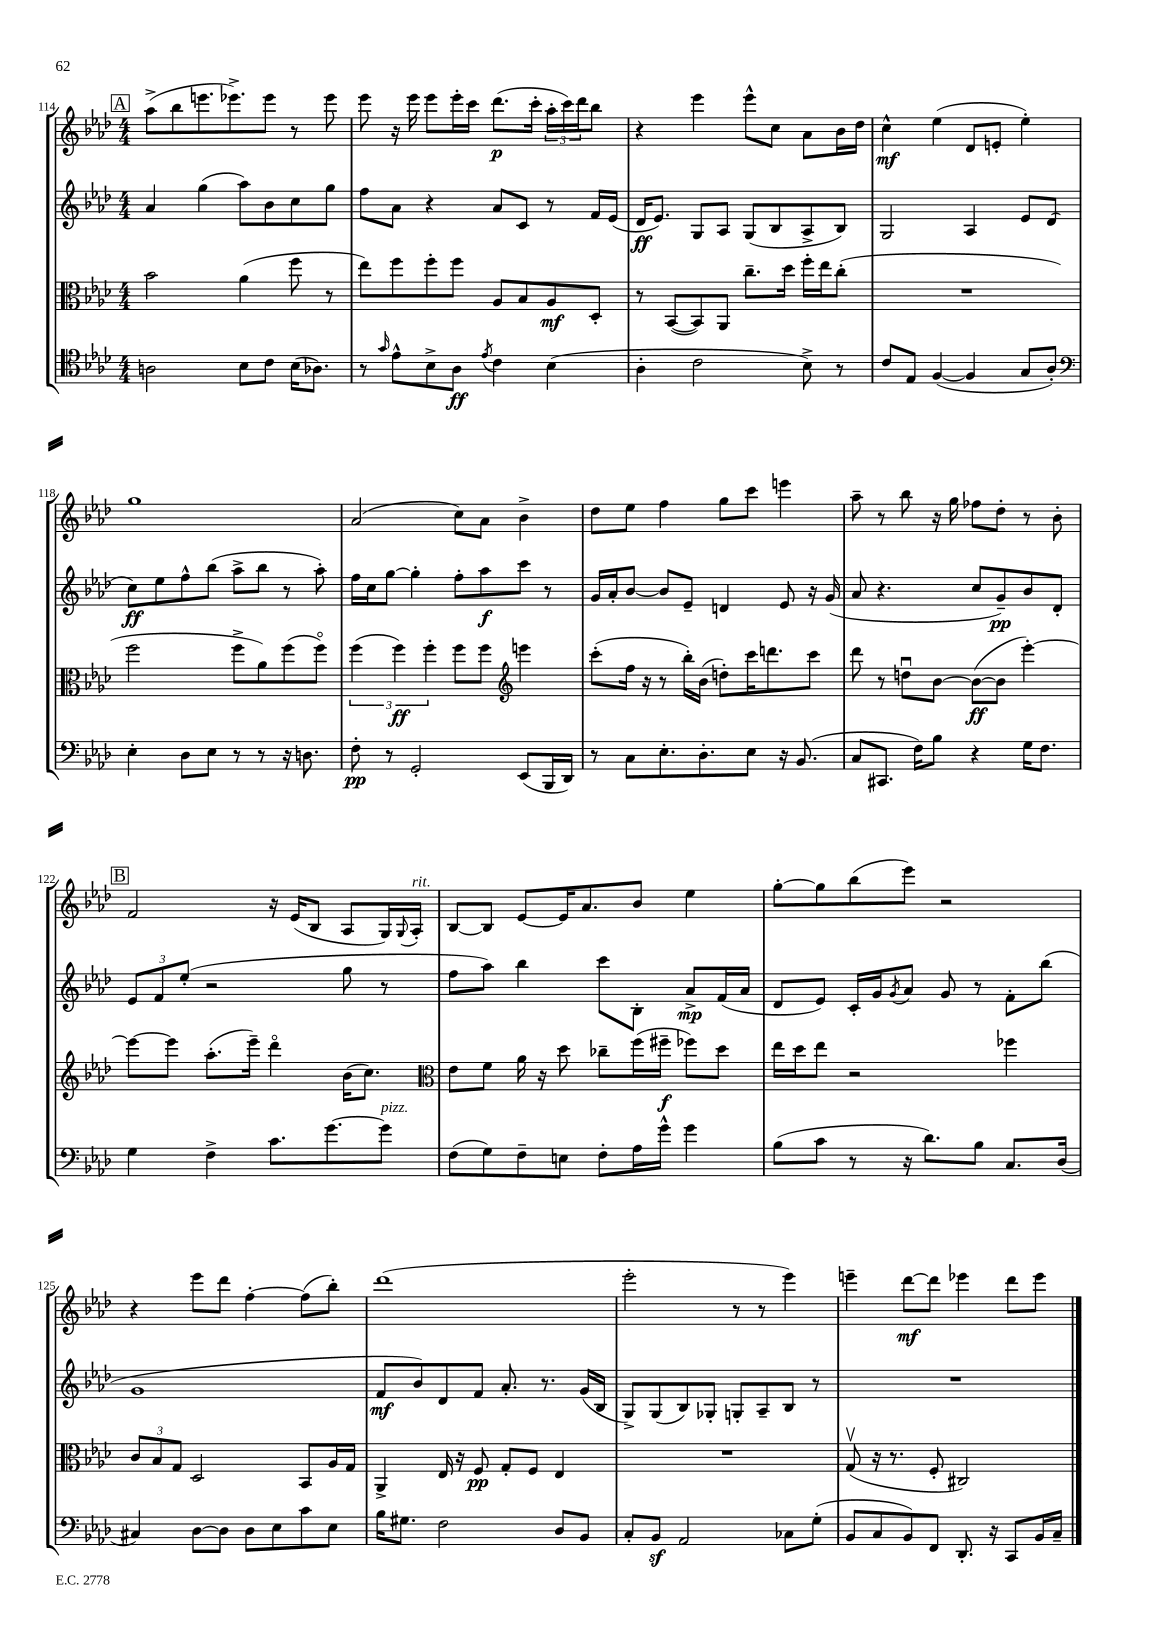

**kern	**kern	**kern	**kern
*staff4	*staff3	*staff2	*staff1
*clefC4	*clefC3	*clefG2	*clefG2
*k[b-e-a-d-]	*k[b-e-a-d-]	*k[b-e-a-d-]	*k[b-e-a-d-]
*M4/4	*M4/4	*M4/4	*M4/4
2A	2b-	4a-	(8aa-^
.	.	.	8bb-
.	.	(4gg	8.eee
.	.	.	8.eee-^)
8B-	(4a-	8aa-)	.
8c	.	8b-	8eee-
(16B-	8ff	8cc	8r
8.A-)	.	.	.
.	8r	8gg	8eee-
=	=	=	=
8r	8ee-)	8ff	8eee-
16qqg	.	.	.
8e-^^	8ff	8a-	16r
.	.	.	16eee-
8B-^	8ff'	4r	8eee-
8A-	8ff	.	16eee-'
.	.	.	16ccc
8qe-	.	.	.
4c	8A-	8a-	(8.ddd-
.	8B-	8c	.
.	.	.	16ccc'
(4B-	8A-	8r	24aa-'
.	.	.	24ccc)
.	.	.	24ddd-
.	8D-'	16f	8bb-
.	.	(16e-	.
=	=	=	=
4A-'	8r	16d-	4r
.	.	8.e-)	.
.	([8BB-	.	.
2c	8BB-])	8G	4eee-
.	8AA-	8A-	.
.	8.cc~	(8G	8eee-^^
.	.	8B-	8cc
.	16dd-	.	.
8B-^)	16ff'	8A-^	8a-
.	16ee-	.	.
8r	(8cc'	8B-)	16b-
.	.	.	16dd-
=	=	=	=
8c	1r	2G	4cc^^
8E-	.	.	.
([4F	.	.	(4ee-
4F]	.	4A-	8d-
.	.	.	8e'
8G	.	8e-	4ee-')
8A-')	.	(8d-	.
=	=	=	=
*clefF4	*	*	*
4E-'	2ff	8cc)	1gg
.	.	8ee-	.
8D-	.	8ff^^	.
8E-	.	(8bb-	.
8r	8ff^	8aa-^	.
8r	8a-)	8bb-	.
16r	(8ff	8r	.
8.D	.	.	.
.	8ffo)	8aa-')	.
=	=	=	=
8F'	(6ff	16ff	(2a-
.	.	16cc	.
8r	.	[8gg	.
.	6ff)	.	.
2GG'	.	4gg']	.
.	6ff'	.	.
.	8ff	8ff'	8cc)
.	8ff	8aa-	8a-
*	*clefG2	*	*
(8EE-	4eee	8ccc	4b-^
16BBB-	.	8r	.
16DD-)	.	.	.
=	=	=	=
8r	(8ccc'	16g	8dd-
.	.	16a-'	.
8C	16ff	[8b-	8ee-
.	16r	.	.
8.E-'	8r	8b-]	4ff
.	16bb-')	8e-~	.
8.D-'	(16b-	.	.
.	8dd')	4d	8gg
8E-	16ccc	.	8ccc
.	8.ddd	.	.
16r	.	8e-	4eee
(8.BB-	.	.	.
.	8ccc	16r	.
.	.	(16g	.
=	=	=	=
8C	8ddd-	8a-	8aa-~
8.CC#	8r	4.r	8r
.	8ddu	.	8bb-
16F)	.	.	.
8B-	[8b-	.	16r
.	.	.	16gg
4r	(8b-_	8cc	8ff-
.	8b-]	8g~)	8dd-'
16G	[4eee-')	8b-	8r
8.F	.	.	.
.	.	8d-'	8b-'
=	=	=	=
4G	8eee-_	12e-	2f
.	.	12f	.
.	8eee-]	.	.
.	.	(12ee-'	.
4F^	(8.aa-'	2r	.
.	16eee-~)	.	.
8.c	4ddd-o	.	16r
.	.	.	(16e-
.	.	.	8B-
[8.g	.	.	.
.	(16b-	8gg	8A-
.	8.cc)	.	.
8g]	.	8r	16G)
.	.	.	8qqG
.	.	.	16A-'
=	=	=	=
*	*clefC3	*	*
(8F	8e-	8ff	[8B-
8G)	8f	8aa-)	8B-]
8F~	16a-	4bb-	[8e-
.	16r	.	.
8E	8dd-	.	16e-]
.	.	.	8.a-
8F'	8cc-~	8ccc	.
16A-	(16ff	8B-'	8b-
16g^^	16ff#~	.	.
4g	8ff-)	8a-^	4ee-
.	8dd-	(16f	.
.	.	16a-	.
=	=	=	=
(8B-	16ee-	8d-	[8gg'
.	16dd-	.	.
8c	8ee-	8e-)	8gg]
8r	2r	16c'	(8bb-
.	.	16g	.
.	.	8qg	.
16r	.	8a-	8eee-)
8.d-)	.	.	.
.	.	8g	2r
8B-	.	8r	.
8.C	4ff-	8f'	.
.	.	(8bb-	.
(16D-	.	.	.
=	=	=	=
4C#)	12c	1g	4r
.	12B-	.	.
.	12G	.	.
[8D-	2D-	.	8eee-
8D-]	.	.	8ddd-
8D-	.	.	[4ff'
8E-	.	.	.
8c	8BB-	.	(8ff]
8E-	16A-	.	8bb-')
.	16G	.	.
=	=	=	=
16B-	4AA-^	8f	(1ddd-
8.G#	.	.	.
.	.	8b-)	.
2F	16E-	8d-	.
.	16r	.	.
.	8F	8f	.
.	8G'	8.a-'	.
.	8F	.	.
.	.	8.r	.
8D-	4E-	.	.
8BB-	.	(16g	.
.	.	16B-	.
=	=	=	=
8C'	1r	8G^)	2eee-'
8BB-	.	(8G	.
2AA-	.	8B-)	.
.	.	8G-'	.
.	.	8G'	8r
.	.	8A-~	8r
8C-	.	8B-	4eee-)
(8G'	.	8r	.
=	=	=	=
8BB-	(8Gv	1r	4eee~
8C	16r	.	.
.	8.r	.	.
8BB-)	.	.	[8ddd-
8FF	8F'	.	8ddd-]
8.DD-'	2C#)	.	4eee-
16r	.	.	.
8CC	.	.	8ddd-
16BB-	.	.	8eee-
16C~	.	.	.
==	==	==	==
*-	*-	*-	*-
